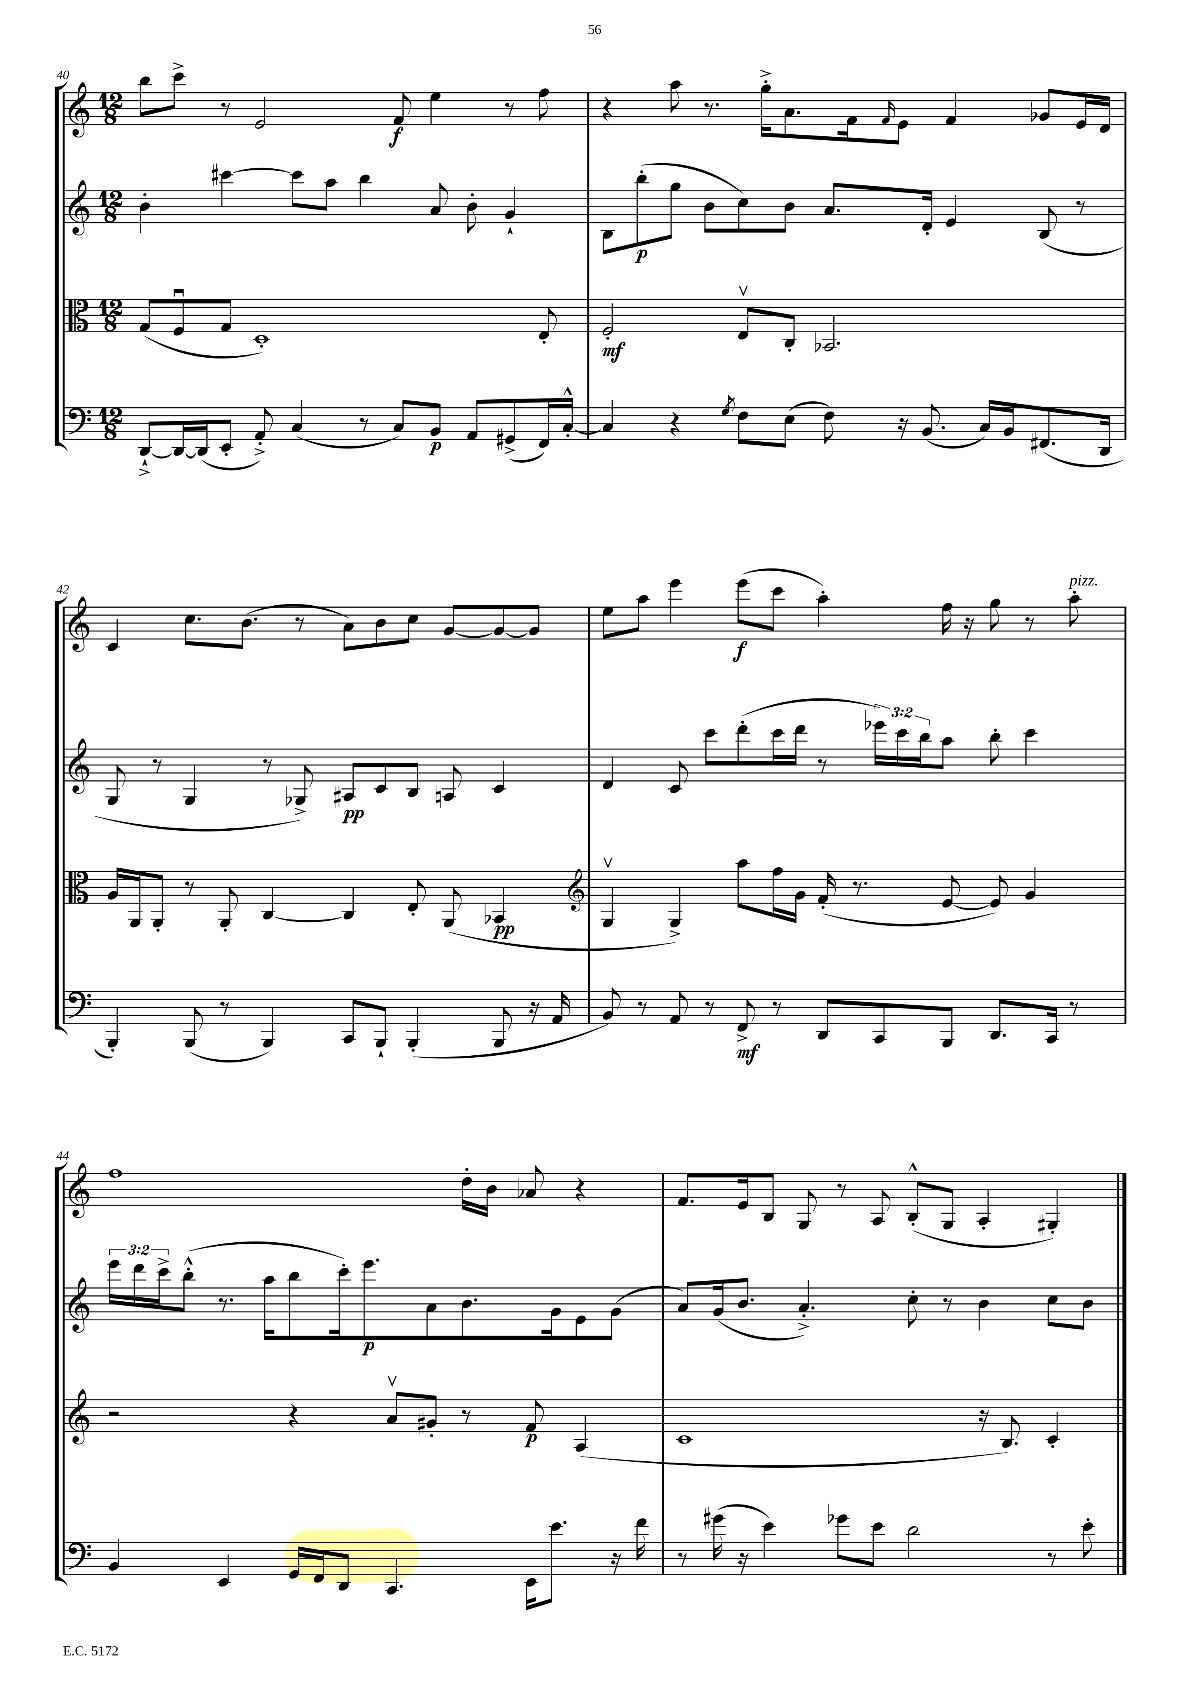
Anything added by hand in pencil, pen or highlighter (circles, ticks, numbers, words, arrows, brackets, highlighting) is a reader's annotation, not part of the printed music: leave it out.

**kern	**kern	**kern	**kern
*staff4	*staff3	*staff2	*staff1
*clefF4	*clefC3	*clefG2	*clefG2
*k[]	*k[]	*k[]	*k[]
*M12/8	*M12/8	*M12/8	*M12/8
[8DD`^	(8G	4b'	8bb
16DD_	8Fu	.	8ccc^
(16DD]	.	.	.
8EE'	8G	[4ccc#	8r
8AA'^)	1D')	.	2e
(4C	.	8ccc#]	.
.	.	8aa	.
8r	.	4bb	.
8C)	.	.	8f
8BB	.	8a	4ee
8AA	.	8b'	.
(8GG#^	.	4g`	8r
16FF)	8E'	.	8ff
[16C'^^	.	.	.
=	=	=	=
4C]	2F'	8B	4r
.	.	(8bb'	.
4r	.	8gg	8aa
.	.	8b	8.r
8qG	.	.	.
8F	8Ev	8cc)	.
.	.	.	16gg'^
(8E	8C'	8b	8.a
8F)	2.BB-	8.a	.
.	.	.	16f
.	.	.	16qqf
16r	.	.	8e
(8.BB	.	16d'	.
.	.	4e	4f
16C)	.	.	.
16BB	.	.	.
(8.FF#	.	(8B	8g-
.	.	8r	16e
16DD	.	.	16d
=	=	=	=
4BBB')	16A	8G	4c
.	16AA	.	.
.	8AA'	8r	.
(8BBB	8r	4G	8.cc
8r	8AA'	.	.
.	.	.	(8.b
4BBB)	[4C	8r	.
.	.	8G-^)	8r
8CC	4C]	8A#	8a)
8BBB`	.	8c	8b
(4BBB'	8E'	8B	8cc
.	(8AA	8A	[8g
8BBB	4BB-	4c	8g_
16r	.	.	8g]
16AA	.	.	.
=	=	=	=
*	*clefG2	*	*
8BB)	4Gv	4d	8ee
8r	.	.	8aa
8AA	4G^)	8c	4eee
8r	.	8ccc	.
8FF^	8aa	(8ddd'	(8eee
8r	16ff	16ccc	8ccc
.	16g	16ddd	.
8DD	(16f'	8r	4aa')
.	8.r	.	.
8CC	.	24eee-)	.
.	.	24ccc	.
.	.	24bb	.
8BBB	[8e	8aa	16ff
.	.	.	16r
8.DD	8e])	8bb'	8gg
.	4g	4ccc	8r
16CC	.	.	.
8r	.	.	8aa'
=	=	=	=
4BB	2r	24eee	1ff
.	.	24ddd	.
.	.	24ccc^	.
.	.	(8bb'^^	.
4EE	.	8.r	.
.	.	16aa	.
16GG	4r	8bb	.
16FF	.	.	.
8DD	.	16ccc')	.
.	.	8.eee	.
4.CC	8av	.	.
.	8g#'	8a	.
.	8r	8.b	16dd'
.	.	.	16b
16EE	8f	.	8a-
8.e	.	16g	.
.	(4A	8e	4r
16r	.	(8g	.
16f	.	.	.
=	=	=	=
8r	1c	8a)	8.f
(16g#	.	(16g	.
16r	.	8.b	16e
4e)	.	.	8B
.	.	4.a'^)	8G
8g-	.	.	8r
8e	.	.	8A
2d	.	8cc'	(8B'^^
.	.	8r	8G
.	16r	4b	4A'
.	8.B)	.	.
8r	4c'	8cc	4G#')
8e'	.	8b	.
==	==	==	==
*-	*-	*-	*-
